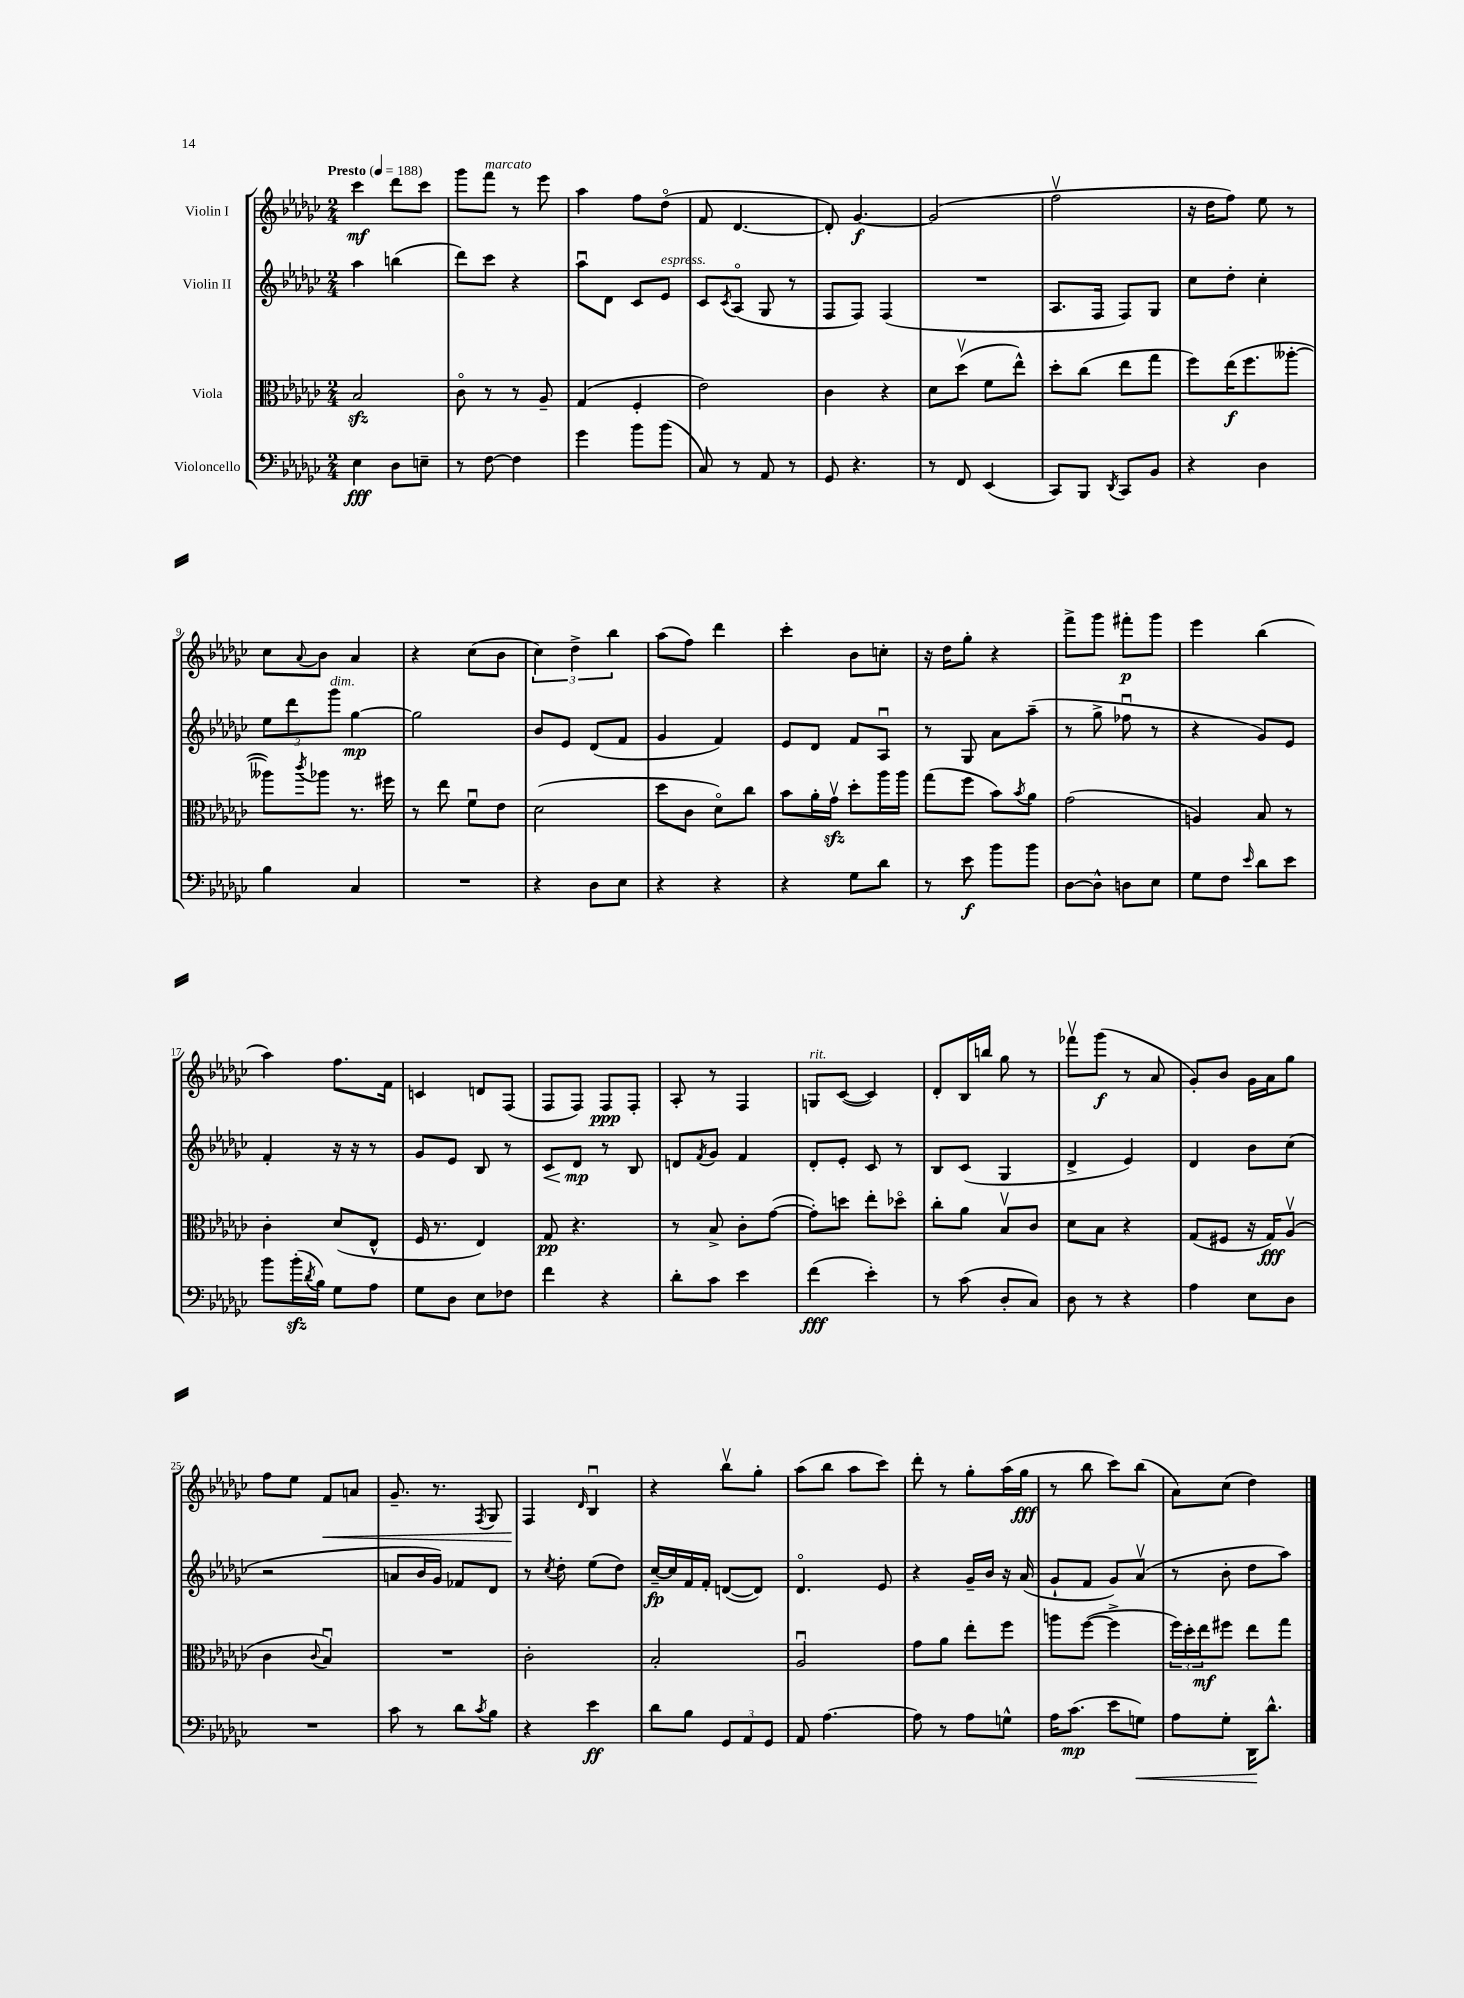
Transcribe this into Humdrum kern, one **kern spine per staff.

**kern	**kern	**kern	**kern
*staff4	*staff3	*staff2	*staff1
*clefF4	*clefC3	*clefG2	*clefG2
*k[b-e-a-d-g-c-]	*k[b-e-a-d-g-c-]	*k[b-e-a-d-g-c-]	*k[b-e-a-d-g-c-]
*M2/4	*M2/4	*M2/4	*M2/4
*MM188	*MM188	*MM188	*MM188
4E-\	2B-/	4aa-\	4ccc-\
8D-\L	.	(4bb\	8ddd-\L
8E~\J	.	.	8ccc-\J
=	=	=	=
8r	8c-o\	8ddd-\L)	8ggg-\L
[8F\	8r	8ccc-\J	8fff\J
4F\]	8r	4r	8r
.	8A-~/	.	8eee-\
=	=	=	=
4g-\	(4G-/	8aa-u\L	4aa-\
.	.	8d-\J	.
8b-\L	4F'/	8c-/L	8ff\L
(8b-\J	.	8e-/J	(8dd-o\J
=	=	=	=
8C-/)	2e-\)	8c-/L	8f/
.	.	8qc-/	.
8r	.	(8A-o/J	[4.d-/
8AA-/	.	8G-/	.
8r	.	8r	.
=	=	=	=
8GG-/	4c-\	8F/L	8d-'/])
4.r	.	8F/J)	[4.g-/
.	4r	(4F/	.
=	=	=	=
8r	8d-\L	2r	(2g-/]
8FF/	(8dd-v\J	.	.
(4EE-/	8f\L	.	.
.	8ee-^^\J)	.	.
=	=	=	=
8CC-/L)	8dd-'\L	8.A-/L	2ffv\
8BBB-/J	(8cc-\J	.	.
.	.	16F/Jk	.
8qDD-/	.	.	.
8CC-/L	8ee-\L	8F/L)	.
8BB-/J	8gg-\J	8G-/J	.
=	=	=	=
4r	8ff\L)	8cc-\L	16r
.	.	.	16dd-\LK
.	(16ee-\K	8dd-'\J	8ff\J)
.	8.ff\	.	.
4D-\	.	4cc-'\	8ee-\
.	[8aa--'\J	.	8r
=	=	=	=
4B-\	8aa--\]L)	12ee-\L	8cc-\L
.	.	12ddd-\	.
.	8qccc-/	.	8qqa-/
.	8aa-\J	.	8b-\J
.	.	12ggg-\J	.
4C-/	8.r	[4gg-\	4a-/
.	16ff#\	.	.
=	=	=	=
2r	8r	2gg-\]	4r
.	8ee-\	.	.
.	8fu\L	.	(8cc-\L
.	8e-\J	.	8b-\J
=	=	=	=
4r	(2d-\	8b-/L	6cc-\)
.	.	8e-/J	.
.	.	.	6dd-^\
8D-\L	.	(8d-/L	.
.	.	.	6bb-\
8E-\J	.	8f/J	.
=	=	=	=
4r	8dd-\L	4g-/	(8aa-\L
.	8c-\J	.	8ff\J)
4r	8d-o\L)	4f/)	4ddd-\
.	8cc-\J	.	.
=	=	=	=
4r	8b-\L	8e-/L	4ccc-'\
.	16a-'\L	8d-/J	.
.	16g-v\JJ	.	.
8G-\L	8dd-'\L	8f/L	8b-\L
8d-\J	16aa-\L	8A-u/J	8cc'\J
.	16aa-\JJ	.	.
=	=	=	=
8r	(8gg-\L	8r	16r
.	.	.	16dd-\LK
8e-\	8ff\J	8G-/	8gg-'\J
8b-\L	8b-\L)	8a-\L	4r
.	8qb-/	.	.
8b-\J	8a-\J	(8aa-~\J	.
=	=	=	=
[8D-\L	(2g-\	8r	8fff^\L
8D-^^\]J	.	8gg-^\	8ggg-\J
8D\L	.	8ff-u\	8fff#'\L
8E-\J	.	8r	8ggg-\J
=	=	=	=
8G-\L	4A/)	4r	4eee-\
8F\J	.	.	.
16qqe-/	.	.	.
8d-\L	8B-/	8g-/L)	(4bb-\
8e-\J	8r	8e-/J	.
=	=	=	=
8b-\L	4c-'\	4f'/	4aa-\)
(16b-'\L	.	.	.
8qd-/	.	.	.
16B-\JJ)	.	.	.
8G-\L	(8d-/L	16r	8.ff\L
.	.	16r	.
8A-\J	8E-^^/J	8r	.
.	.	.	16f\Jk
=	=	=	=
8G-\L	16F/	8g-/L	4c/
.	8.r	.	.
8D-\J	.	8e-/J	.
8E-\L	4E-/)	8B-/	8d/L
8F-\J	.	8r	(8F/J
=	=	=	=
4f\	8G-/	8c-/L	8F/L
.	4.r	8d-/J	8F/J)
4r	.	8r	8F/L
.	.	8B-/	8F'/J
=	=	=	=
8d-'\L	8r	8d/L	8A-'/
.	.	8qf/	.
8c-\J	8B-^/	8g-/J	8r
4e-\	8c-'\L	4f/	4F/
.	([8g-\J	.	.
=	=	=	=
(4f\	8g-'\]L)	8d-'/L	8G/L
.	8dd\J	8e-'/J	([8c-/J
4e-'\)	8ee-'\L	8c-/	4c-/])
.	8dd-o\J	8r	.
=	=	=	=
8r	8cc-'\L	8B-/L	8d-'/L
(8c-\	8a-\J	(8c-/J	16B-/L
.	.	.	16bb/JJ
8D-'/L	8B-v/L	4G-/	8gg-\
8C-/J)	8c-/J	.	8r
=	=	=	=
8D-\	8d-\L	4d-^/	8fff-v\L
8r	8B-\J	.	(8ggg-\J
4r	4r	4e-/)	8r
.	.	.	8a-/
=	=	=	=
4A-\	(8G-/L	4d-/	8g-'/L)
.	8F#/J	.	8b-/J
8E-\L	16r	8b-\L	16g-\LL
.	16G-/LK)	.	16a-\J
8D-\J	(8A-v/J	(8cc-\J	8gg-\J
=	=	=	=
2r	4c-\	2r	8ff\L
.	.	.	8ee-\J
.	8qqc-/	.	.
.	4B-u/)	.	8f/L
.	.	.	8a/J
=	=	=	=
8c-\	2r	8a/L	8.g-~/
8r	.	16b-/L	.
.	.	16g-/JJ)	8.r
8d-\L	.	8f-/L	.
8qc-/	.	.	8qF/
8B-\J	.	8d-/J	8G-/
=	=	=	=
4r	2c-'\	8r	4F/
.	.	8qcc-/	.
.	.	8dd-'\	.
.	.	.	16qqd-/
4e-\	.	(8ee-\L	4B-u/
.	.	8dd-\J)	.
=	=	=	=
8d-\L	2B-'/	[16cc-~/LL	4r
.	.	16cc-/]	.
8B-\J	.	16f/	.
.	.	16f'/JJ	.
12GG-/L	.	([8d/L	8bb-v\L
12AA-/	.	.	.
.	.	8d/]J)	8gg-'\J
12GG-/J	.	.	.
=	=	=	=
8AA-/	2A-u/	4.d-o/	(8aa-\L
[4.A-\	.	.	8bb-\J
.	.	.	8aa-\L
.	.	8e-/	8ccc-\J)
=	=	=	=
8A-\]	8g-\L	4r	8ddd-'\
8r	8a-\J	.	8r
8A-\L	8ee-'\L	16g-~/LL	8gg-'\L
.	.	16b-/JJ	.
8G^^\J	8ff\J	16r	(16aa-\L
.	.	(16a-/	16gg-\JJ
=	=	=	=
16A-\LK	8aa\L	8g-`/L	8r
(8.c-\J	.	.	.
.	([8ff\J	8f/J	8bb-\
8e-\L	4ff^\]	8g-/L)	8ccc-\L)
8G\J)	.	(8a-v/J	(8bb-\J
=	=	=	=
8A-\L	24ff\LL)	8r	8a-\L)
.	24dd-'\	.	.
.	24ee-\J	.	.
8G-'\J	8ff#\J	8b-'\	(8cc-\J
16DD-\LK	8ee-\L	8dd-\L	4dd-\)
8.d-^^\J	.	.	.
.	8gg-\J	8aa-\J)	.
==	==	==	==
*-	*-	*-	*-
